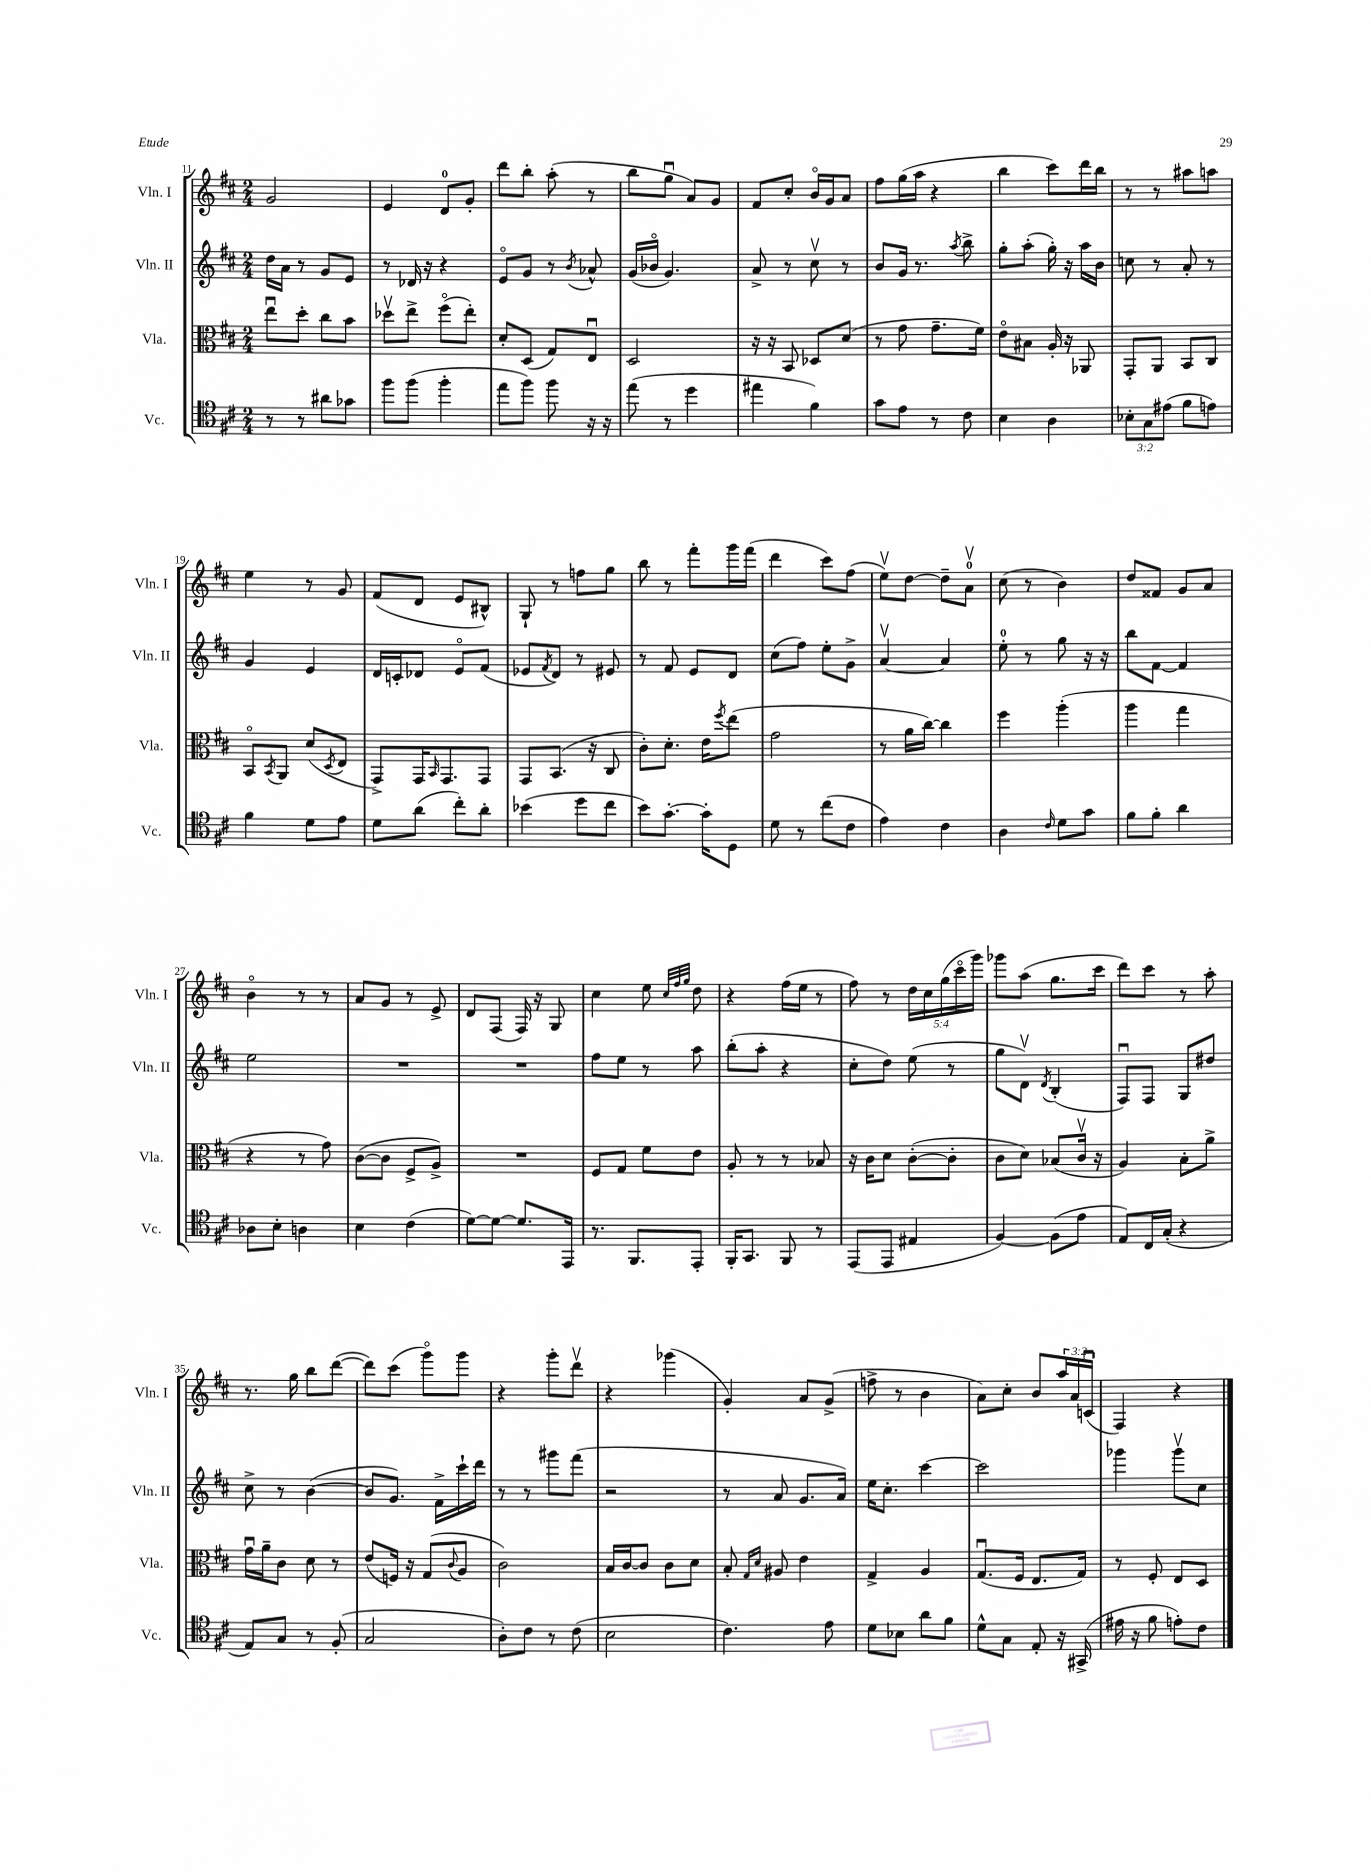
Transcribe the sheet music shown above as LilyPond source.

<<
\new StaffGroup <<
\new Staff = "s0" \with { instrumentName = "Vln. I" shortInstrumentName = "Vln. I" } {
    \clef treble \key d \major \numericTimeSignature \time 2/4 \override Staff.TupletNumber.text = #tuplet-number::calc-fraction-text
    g'2 |
    e'4 d'8-0 g'8-. |
    d'''8 b''8-. a''8-.( r8 |
    b''8 g''8\downbow a'8) g'8 |
    fis'8 cis''8-. b'16\flageolet g'16 a'8 |
    fis''8 g''16( a''16 r4 |
    b''4 cis'''8) d'''16 b''16 |
    r8 r8 ais''8 a''8 |
    e''4 r8 g'8 |
    fis'8( d'8 e'8 bis8-^) |
    g8-! r8 f''8 g''8 |
    b''8 r8 fis'''8-. g'''16 fis'''16( |
    d'''4 cis'''8) fis''8( |
    e''8\upbow) d''8~ d''8-- a'8-0\upbow |
    cis''8( r8 b'4) |
    d''8 fisis'8 g'8 a'8 |
    b'4\flageolet r8 r8 |
    a'8 g'8 r8 e'8-> |
    d'8 fis8( fis16) r16 g8 |
    cis''4 e''8 \grace { cis''32 fis''32 g''32 } d''8 |
    r4 fis''16( e''16 r8 |
    fis''8) r8 \tuplet 5/4 { d''16 cis''16 g''16( cis'''16\flageolet g'''16) } |
    ges'''8 a''8( g''8. cis'''16 |
    d'''8) cis'''8 r8 a''8-. |
    r8. g''16 b''8 d'''8~( |
    d'''8) cis'''8( g'''8\flageolet) g'''8 |
    r4 g'''8-. d'''8\upbow |
    r4 ges'''4( |
    g'4-.) a'8 g'8->( |
    f''8-> r8 b'4 |
    a'8) cis''8-. b'8 \tuplet 3/2 { a''16 a'16 c'16\downbow( } |
    fis4) r4 \bar "|." |
}
\new Staff = "s1" \with { instrumentName = "Vln. II" shortInstrumentName = "Vln. II" } {
    \clef treble \key d \major \numericTimeSignature \time 2/4
    d''16 a'16 r8 g'8 e'8 |
    r8 des'16 r16 r4 |
    e'8\flageolet g'8 r8 \acciaccatura { b'8 } aes'8-^ |
    g'16( bes'16\flageolet g'4.) |
    a'8-> r8 cis''8\upbow r8 |
    b'8 g'16 r8. \acciaccatura { a''8 } b''8-> |
    g''8-. a''8-.( g''16-.) r16 a''16 b'16 |
    c''8 r8 a'8-. r8 |
    g'4 e'4 |
    d'16 c'16-. des'8 e'8\flageolet fis'8( |
    ees'8 \acciaccatura { fis'8 } d'8) r8 eis'8 |
    r8 fis'8 e'8 d'8 |
    cis''8( fis''8) e''8-. g'8-> |
    a'4~\upbow a'4 |
    e''8-0-. r8 g''8 r16 r16 |
    b''8 fis'8~ fis'4 |
    e''2 |
    R2 |
    R2 |
    fis''8 e''8 r8 a''8 |
    b''8-.( a''8-. r4 |
    cis''8-. d''8) e''8( r8 |
    g''8 d'8\upbow) \acciaccatura { d'8 } b4-.( |
    fis8\downbow) fis8 g8 dis''8 |
    cis''8-> r8 b'4~( |
    b'8 g'8.) fis'16-> cis'''16-! d'''16 |
    r8 r8 gis'''8 fis'''8( |
    r2 |
    r8 a'8 g'8. a'16) |
    e''16 cis''8.-. cis'''4~ |
    cis'''2 |
    ges'''4 ges'''8\upbow cis''8 \bar "|." |
}
\new Staff = "s2" \with { instrumentName = "Vla." shortInstrumentName = "Vla." } {
    \clef alto \key d \major \numericTimeSignature \time 2/4
    e''8\downbow d''8-. cis''8 b'8 |
    des''8\upbow e''8-> fis''8\flageolet( e''8-.) |
    d'8-. d8( g8) e8\downbow |
    d2 |
    r16 r16 b,8 des8 d'8( |
    r8 g'8 g'8.-- fis'16) |
    e'8\flageolet bis8 a16-. r16 aes,8 |
    g,8-. a,8 b,8 cis8 |
    b,8\flageolet \acciaccatura { b,8 } a,8 d'8( \acciaccatura { d8 } e8 |
    g,8->) g,16 \grace { b,16 } g,8. g,8 |
    g,8 b,8.( r16 cis8 |
    cis'8-.) d'8.-. e'16 \acciaccatura { fis''8 } e''8( |
    g'2 |
    r8 a'16 cis''16~) cis''4 |
    fis''4 a''4-.( |
    a''4 g''4 |
    r4 r8 g'8) |
    cis'8~( cis'8 fis8-> a8->) |
    R2 |
    fis8 g8 fis'8 e'8 |
    a8-. r8 r8 bes8 |
    r16 cis'16 d'8 cis'8~-.( cis'8-. |
    cis'8 d'8) bes8( cis'16\upbow r16 |
    a4) b8-. a'8-> |
    g'16\downbow a'16-- cis'8 d'8 r8 |
    e'8( f16) r16 g8( \appoggiatura { cis'8 } a8 |
    cis'2) |
    b16 cis'16~ cis'8 cis'8 d'8 |
    b8-. \grace { g16 d'16 } ais8 e'4 |
    g4-> a4 |
    g8.\downbow( fis16 e8. g16) |
    r8 fis8-. e8 d8 \bar "|." |
}
\new Staff = "s3" \with { instrumentName = "Vc." shortInstrumentName = "Vc." } {
    \clef tenor \key d \major \numericTimeSignature \time 2/4 \override Staff.TupletNumber.text = #tuplet-number::calc-fraction-text
    r8 r8 ais'8 ges'8 |
    fis''8 fis''8( fis''4-. |
    e''8 fis''8) fis''8 r16 r16 |
    e''8( r8 d''4 |
    eis''4 fis'4) |
    g'8 e'8 r8 cis'8 |
    b4 a4 |
    \tuplet 3/2 { bes8-. g8 eis'8( } fis'8 e'8) |
    fis'4 d'8 e'8 |
    d'8 a'8( cis''8-.) a'8-. |
    bes'4( d''8 cis''8 |
    b'8) g'8.~-. g'16-. d8 |
    d'8 r8 cis''8( cis'8 |
    e'4) cis'4 |
    a4 \grace { cis'16 } d'8 g'8 |
    fis'8 fis'8-. a'4 |
    aes8 b8-. a4 |
    b4 cis'4( |
    d'8~) d'8~ d'8. e,16 |
    r8. fis,8. e,8-. |
    fis,16-. g,8. fis,8 r8 |
    e,8( e,8 eis4 |
    fis4~) fis8( e'8 |
    e8) cis16 g16-.( r4 |
    e8) g8 r8 fis8-.( |
    g2 |
    a8-.) cis'8 r8 cis'8( |
    b2 |
    cis'4.) e'8 |
    d'8 bes8 a'8 fis'8 |
    d'8-^ g8 e8-. r16 gis,16->( |
    eis'16 r16 fis'8 e'8-.) cis'8 \bar "|." |
}
>>
>>
\layout { \context { \Score currentBarNumber = #11 } }
